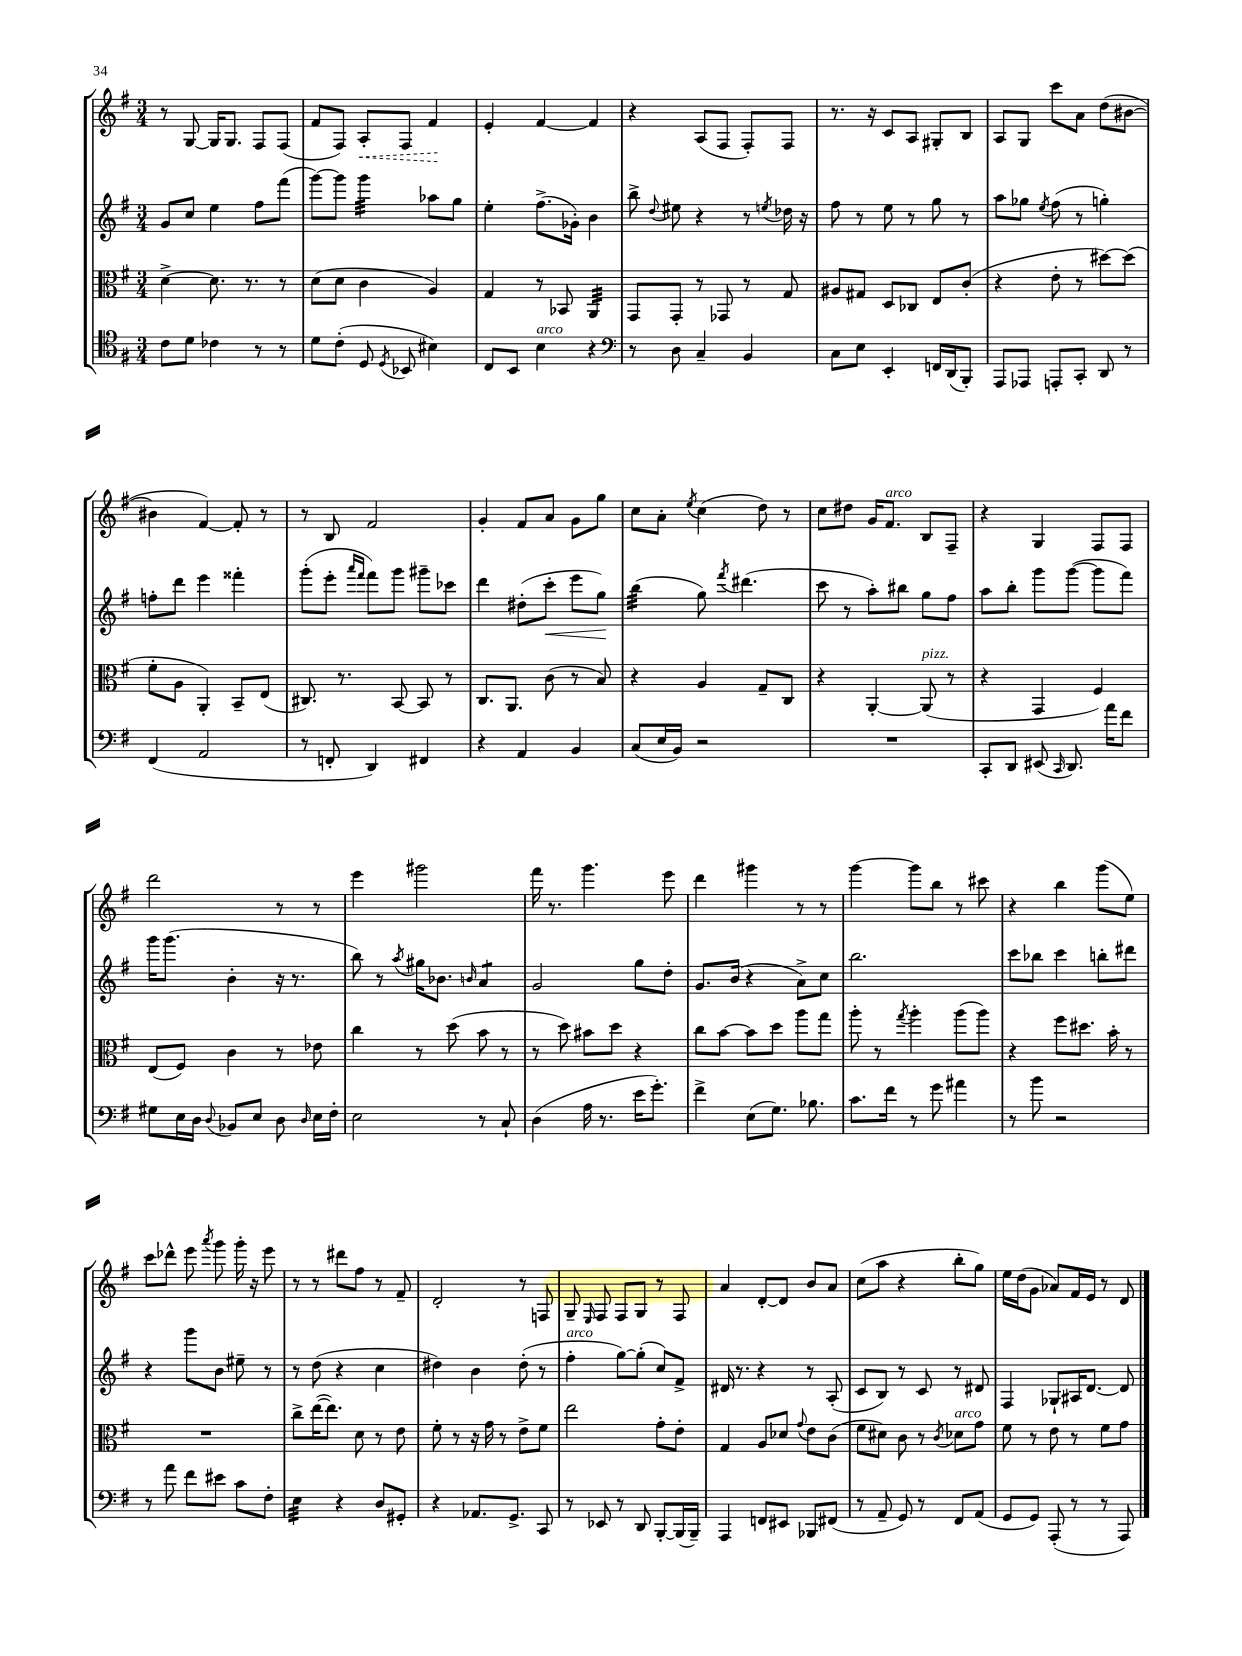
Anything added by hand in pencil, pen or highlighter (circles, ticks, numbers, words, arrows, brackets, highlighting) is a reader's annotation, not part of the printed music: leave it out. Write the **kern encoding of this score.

**kern	**kern	**kern	**kern
*staff4	*staff3	*staff2	*staff1
*clefC4	*clefC3	*clefG2	*clefG2
*k[f#]	*k[f#]	*k[f#]	*k[f#]
*M3/4	*M3/4	*M3/4	*M3/4
8c	[4d^	8g	8r
8d	.	8cc	[8G
4c-	8.d]	4ee	16G]
.	.	.	8.G
.	8.r	.	.
8r	.	8ff#	8F#
8r	8r	(8fff#	(8F#
=	=	=	=
8d	(8d	[8ggg)	8f#
(8c'	8d	8ggg]	8F#)
8D	4c	4ggg	8A'
8qD	.	.	.
8BB-	.	.	8F#
4B#)	4A)	8aa-	4f#
.	.	8gg	.
=	=	=	=
8C	4G	4ee'	4e'
8BB	.	.	.
4B	8r	(8.ff#^	[4f#
.	8BB-	.	.
.	.	16g-')	.
4r	4AA	4b	4f#]
=	=	=	=
*clefF4	*	*	*
8r	8GG	8bb^	4r
.	.	8qqdd	.
8D	8GG'	8ee#	.
4C~	8r	4r	(8A
.	8GG-	.	8F#
4BB	8r	8r	8F#')
.	.	8qee	.
.	8G	16dd-	8F#
.	.	16r	.
=	=	=	=
8C	8A#	8ff#	8.r
8E	8G#	8r	.
.	.	.	16r
4EE'	8D	8ee	8c
.	8C-	8r	8A
16FF	8E	8gg	8G#'
(16DD	.	.	.
8BBB')	(8c'	8r	8B
=	=	=	=
8AAA	4r	8aa	8A
8AAA-	.	8gg-	8G
.	.	8qee	.
8AAA'	8e'	(8ff#	8ccc
8CC'	8r	8r	8a
8DD	[8dd#)	4gg')	(8dd
8r	(8dd#]	.	[8b#
=	=	=	=
(4FF#	8f#'	8ff'	4b#]
.	8A	8ddd	.
2AA	4AA')	4eee	[4f#)
.	8BB~	4fff##'	8f#']
.	(8E	.	8r
=	=	=	=
8r	8.C#)	(8ggg'	8r
8FF'	.	8eee'	8B
.	8.r	.	.
.	.	16qqaaa	.
.	.	16qqfff#	.
4DD)	.	8fff#)	2f#
.	[8BB	8ggg	.
4FF#	8BB]	8ggg#~	.
.	8r	8ccc-	.
=	=	=	=
4r	8.C	4ddd	4g'
.	8.AA	.	.
4AA	.	(8dd#'	8f#
.	(8c	8ccc'	8a
4BB	8r	8eee	8g
.	8B)	8gg)	8gg
=	=	=	=
(8C	4r	(4bb	8cc
16E	.	.	8a'
16BB)	.	.	.
.	.	.	8qee
2r	4A	8gg)	(4cc
.	.	8qfff#	.
.	.	(4.ddd#	.
.	8G~	.	8dd)
.	8C	.	8r
=	=	=	=
2.r	4r	8ccc	8cc
.	.	8r	8dd#
.	[4AA'	8aa')	16g
.	.	.	8.f#
.	.	8bb#	.
.	(8AA]	8gg	8B
.	8r	8ff#	8F#~
=	=	=	=
8CC'	4r	8aa	4r
8DD	.	8bb'	.
(8EE#	4GG	8ggg	4G
16qqCC	.	.	.
8.DD)	.	([8ggg	.
.	4F#)	8ggg]	8F#
16a	.	.	.
8f#	.	8fff#)	8F#
=	=	=	=
8G#	(8E	16ggg	2ddd
.	.	(8.ggg	.
16E	8F#)	.	.
16D	.	.	.
8qqD	.	.	.
8BB-	4c	4b'	.
8E	.	.	.
8D	8r	16r	8r
.	.	8.r	.
16qqD	.	.	.
16E	8e-	.	8r
16F#'	.	.	.
=	=	=	=
2E	4cc	8bb)	4eee
.	.	8r	.
.	.	8qaa	.
.	8r	16gg#	2ggg#
.	.	8.b-	.
.	(8dd	.	.
.	.	16qqb	.
8r	8b	4a	.
8C`	8r	.	.
=	=	=	=
(4D	8r	2g	16fff#
.	.	.	8.r
.	8dd)	.	.
16A	8b#	.	4.ggg
8.r	.	.	.
.	8dd	.	.
16e	4r	8gg	.
8.g')	.	.	.
.	.	8dd'	8eee
=	=	=	=
4f#^	8cc	8.g	4ddd
.	[8b	.	.
.	.	(16b	.
(8E	8b]	4r	4ggg#
8.G)	8dd	.	.
.	8aa	8a^)	8r
8.B-	.	.	.
.	8gg	8cc	8r
=	=	=	=
8.c	8aa'	2.bb	[4ggg
.	8r	.	.
16f#	.	.	.
.	8qgg	.	.
8r	4aa'	.	8ggg]
8g	.	.	8bb
4a#	(8aa	.	8r
.	8aa)	.	8ccc#
=	=	=	=
8r	4r	8ccc	4r
8b	.	8bb-	.
2r	8ff#	4ccc	4bb
.	8.dd#	.	.
.	.	8bb'	(8ggg
.	16b'	.	.
.	8r	8ddd#	8ee)
=	=	=	=
8r	2.r	4r	8ccc
8a	.	.	8ddd-^^
8f#	.	8ggg	8eee
.	.	.	8qaaa
8e#	.	8b	8ggg
8c	.	8ee#~	16ggg'
.	.	.	16r
8F#'	.	8r	8eee
=	=	=	=
4E	8cc^	8r	8r
.	([16ee	(8dd	8r
.	8.ee])	.	.
4r	.	4r	8ddd#
.	8d	.	8ff#
8D	8r	4cc	8r
8GG#'	8e	.	8f#~
=	=	=	=
4r	8f#'	4dd#)	2d'
.	8r	.	.
8.AA-	16r	4b	.
.	16g	.	.
.	8r	.	.
8.GG^	.	.	.
.	8e^	(8dd#'	8r
8CC	8f#	8r	8F
=	=	=	=
8r	2ee	4ff#'	8G~
.	.	.	16qqE
8EE-	.	.	8F#
8r	.	[8gg)	8F#
8DD	.	(8gg']	8G
[8BBB'	8g'	8cc)	8r
(16BBB]	8e'	8f#^	8F#
16BBB~)	.	.	.
=	=	=	=
4AAA	4G	16d#	4a
.	.	8.r	.
8FF	8A	4r	[8d'
8EE#	8d-	.	8d]
.	8qqg	.	.
8BBB-	8e	8r	8b
(8FF#	(8c	(8A'	8a
=	=	=	=
8r	8f#	8c	(8cc
8AA~	8d#)	8B)	8aa
8GG)	8c	8r	4r
8r	8r	8c	.
.	8qc	.	.
8FF#	8d-	8r	8bb'
(8AA	8g	8d#	8gg)
=	=	=	=
8GG	8f#	4F#	16ee
.	.	.	(16dd
8GG)	8r	.	8g
(8AAA'	8e	8G-`	8a-)
8r	8r	16A#	16f#
.	.	[8.d	16e
8r	8f#	.	8r
8AAA)	8g	8d]	8d
==	==	==	==
*-	*-	*-	*-
